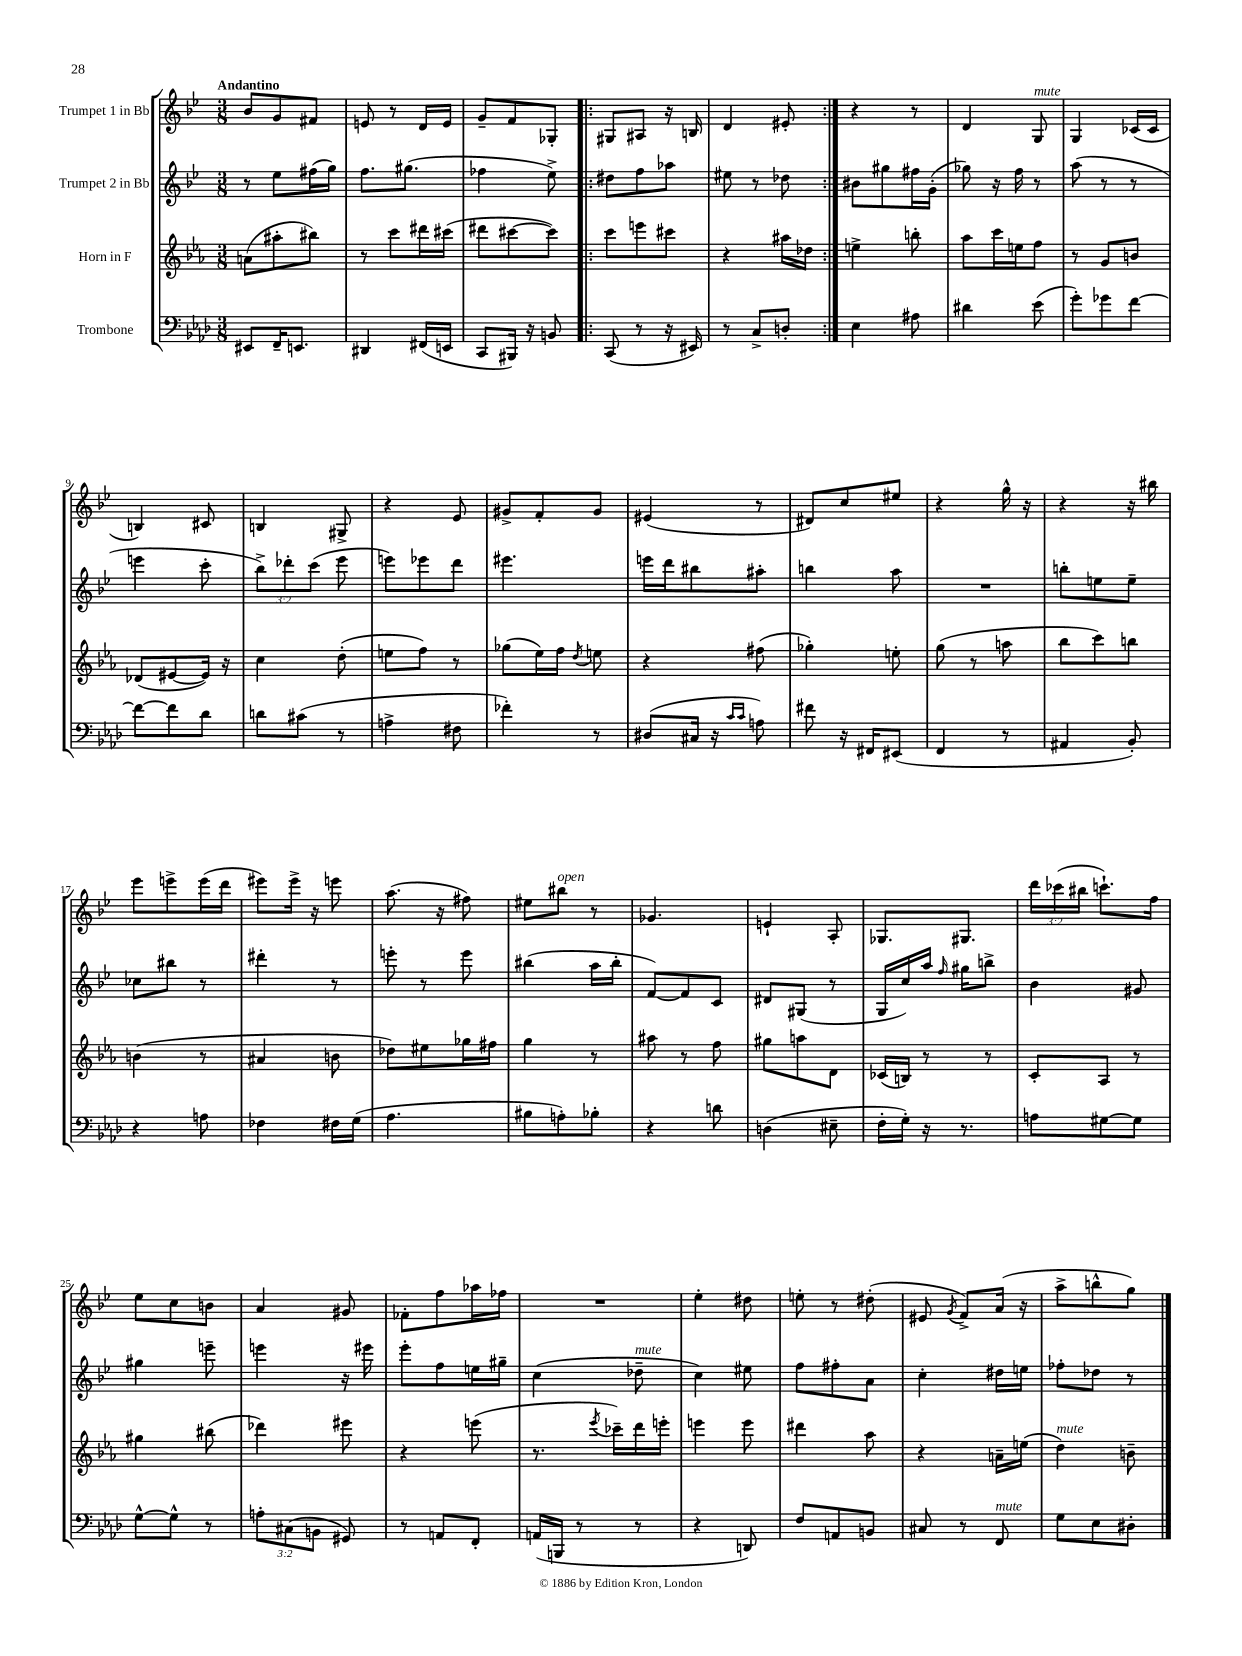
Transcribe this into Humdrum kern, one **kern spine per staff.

**kern	**kern	**kern	**kern
*part4	*part3	*part2	*part1
*staff4	*staff3	*staff2	*staff1
*I"Trombone	*I"Horn in F	*I"Trumpet 2 in Bb	*I"Trumpet 1 in Bb
*clefF4	*clefG2	*clefG2	*clefG2
*k[b-e-a-d-]	*k[b-e-a-]	*k[b-e-]	*k[b-e-]
*M3/8	*M3/8	*M3/8	*M3/8
=1	=1	=1	=1
!	!	!	!LO:TX:a:B:t=Andantino
8EE#X/L	(8an\L	8r	8b-/L
16FF~/K	8aa#X'\	8ee-\L	8g/
8.EEn/J	.	.	.
.	8bb#X\J)	(16ff#X\L	8f#X/J
.	.	16gg\JJ)	.
=2	=2	=2	=2
4DD#X/	8r	8.ff\L	8en/
.	8ccc\L	.	8r
.	.	(8.gg#X\J	.
(16FF#X/LL	16ddd#X\L	.	16d/LL
16EEn/JJ	(16ccc#X\JJ	.	16e/JJ
=3	=3	=3	=3
8CC/L	8ddd#X\L	4ff-X\	8g~/L
16BBB#X/Jk)	[8ccc#X\	.	8f/
16r	.	.	.
8BBn/	8ccc#\J])	8ee-^\)	8G-X'/J
=4!|:	=4!|:	=4!|:	=4!|:
(8CC/	8ccc\L	8dd#X\L	8G#X/L
8r	8eeen\	8ff\	8A#X/J
16r	8ccc#X\J	8aa-X\J	16r
16EE#X/)	.	.	16Bn/
=5	=5	=5	=5
8r	4r	8ee#X\	4d/
8C^/L	.	8r	.
8Dn'/J	16aa#X\LL	8dd-X\	8e#X'/
.	16dd-X\JJ	.	.
=6:|!	=6:|!	=6:|!	=6:|!
4E-\	4een^\	8b#X\L	4r
.	.	8gg#X\	.
8A#X\	8bbn'\	16ff#X\L	8r
.	.	(16g'\JJ	.
=7	=7	=7	=7
4d#X\	8aa-\L	8gg-X\)	4d/
.	16ccc\L	16r	.
.	16een\J	16ff\	.
!	!	!	!LO:TX:a:i:t=mute
(8e-\	8ff\J	8r	8G/
=8	=8	=8	=8
8g'\L)	8r	(8aa\	4G/
8g-X\	8g/L	8r	.
[8f\J	8bn/J	8r	(16c-X/LL
.	.	.	16c-/JJ
!!LO:LB:g=z
=9	=9	=9	=9
8f\L_	(8d-X/L	4eeen\	4Bn/)
8f\]	[8e#X/	.	.
8d-\J	16e#/Jk])	8ccc'\	8c#X/
.	16r	.	.
=10	=10	=10	=10
8dn\L	4cc\	12bb-^\L)	4Bn/
.	.	12ddd-X'\	.
(8c#X\J	.	.	.
.	.	(12ccc\J	.
8r	(8dd'\	8eee-\	8G#X^/
=11	=11	=11	=11
4An^\	8een\L	8eeen\L)	4r
.	8ff\J)	8eee-X\	.
8F#X\	8r	8ddd\J	8e-/
=12	=12	=12	=12
4f-X'\)	(8gg-X\L	4.eee#X\	8g#X^/L
.	16ee-\L)	.	8f'/
.	16ff\JJ	.	.
.	8qdd/	.	.
8r	8een\	.	8g#/J
=13	=13	=13	=13
(8D#X/L	4r	16eeen\LL	(4e#X/
.	.	16ddd\J	.
16C#X/Jk	.	8bb#X\	.
16r	.	.	.
16qqc/LL	.	.	.
16qqc/JJ	.	.	.
8An\)	(8ff#X\	8aa#X'\J	8r
=14	=14	=14	=14
8f#X\	4gg-X'\)	4bbn\	8d#X/L)
16r	.	.	8cc/
16FF#X/KL	.	.	.
(8EE#X/J	8een'\	8aa\	8ee#X/J
=15	=15	=15	=15
4FF/	(8gg\	4.r	4r
.	8r	.	.
8r	8aan\	.	16gg^^\
.	.	.	16r
=16	=16	=16	=16
4AA#X/	8bb-\L	8bbn'\L	4r
.	8ccc\)	8een\	.
8BB-'/)	8bbn\J	8ee~\J	16r
.	.	.	16bb#X\
!!LO:LB:g=z
=17	=17	=17	=17
4r	(4bn\	8cc-X\L	8eee-\L
.	.	8bb#X\J	8eeen^\
8An\	8r	8r	(16eee\L
.	.	.	16ddd\JJ
=18	=18	=18	=18
4F-X\	4a#X/	4ddd#X'\	8eee#X\L)
.	.	.	16eee#^\Jk
.	.	.	16r
16F#X\LL	8bn\	8r	8eeen\
(16G\JJ	.	.	.
=19	=19	=19	=19
4.A-\	8dd-X\L)	8eeen'\	(8.aa\
.	8ee#X\	8r	.
.	.	.	16r
.	16gg-X\L	8eee\	8ff#X\)
.	16ff#X\JJ	.	.
=20	=20	=20	=20
8B#X\L	4gg\	(4bb#X\	8ee#X\L
!	!	!	!LO:TX:a:i:t=open
8An'\)	.	.	8bb#X\J
8B-X'\J	8r	16aa\LL	8r
.	.	16bb#'\JJ	.
=21	=21	=21	=21
4r	8aa#X\	[8f/L)	4.g-X/
.	8r	8f/]	.
8dn\	8ff\	8c/J	.
=22	=22	=22	=22
(4Dn\	8gg#X\L	8d#X/L	4en`/
.	8aan\	(8G#X/J	.
8E#X~\	8d\J	8r	8A'/
=23	=23	=23	=23
16F'\LL	(16c-X/LL	16G/LL	8.G-X/L
16G'\JJ)	16Bn/JJ)	16cc/)	.
16r	8r	16aa/JJ	.
.	.	16qqff/	.
8.r	.	16gg#X\KL	8.G#X/J
.	8r	8bbn^\J	.
=24	=24	=24	=24
8An\L	8c'/L	4b-\	24ddd\LL
.	.	.	(24ccc-X\
.	.	.	24bb#X\JJ
[8G#X\	8A-/J	.	8.cccn`\L)
8G#\J]	8r	8g#X/	.
.	.	.	16ff\Jk
!!LO:LB:g=z
=25	=25	=25	=25
[8G^^\L	4gg#X\	4gg#X\	8ee-\L
8G^^\J]	.	.	8cc\
8r	(8bb#X\	8eeen~\	8bn\J
=26	=26	=26	=26
12An'\L	4ddd-X\)	4eeen\	4a/
(12C#X\	.	.	.
12BBn\J	.	.	.
8GG#X/)	8eee#X\	16r	8g#X/
.	.	16eee#X\	.
=27	=27	=27	=27
8r	4r	8eee-'\L	8f-X'\L
8AAn/L	.	8ff\	8ff\
8FF'/J	(8eeen\	16een\L	16aa-X\L
.	.	16gg#X~\JJ	16ff-X\JJ
=28	=28	=28	=28
(16AAn/LL	8.r	(4cc\	4.r
16BBBn/JJ	.	.	.
8r	.	.	.
.	8qeee-/	.	.
.	16ccc-X~\LL)	.	.
!	!	!LO:TX:a:i:t=mute	!
8r	16ddd\	8dd-X~\	.
.	16eeen'\JJ	.	.
=29	=29	=29	=29
4r	4eeen\	4cc\)	4ee-'\
8DDn/)	8eee\	8ee#X\	8dd#X\
=30	=30	=30	=30
8F/L	4ddd#X\	8ff\L	8een'\
8AAn/	.	8ff#X'\	8r
8BBn/J	8aa-\	8a\J	(8dd#X'\
=31	=31	=31	=31
8C#X/	4r	4cc'\	8e#X/
.	.	.	8qg/
8r	.	.	8f^/L)
!LO:TX:a:i:t=mute	!	!	!
8FF/	16an~\LL	16dd#X\LL	(16a/Jk
.	(16een\JJ	16een\JJ	16r
=32	=32	=32	=32
!	!LO:TX:a:i:t=mute	!	!
8G\L	4dd\)	8ff-X'\L	8aa^\L
8E-\	.	8dd-X\J	8bbn^^\
8D#X'\J	8bn~\	8r	8gg\J)
==	==	==	==
*-	*-	*-	*-
